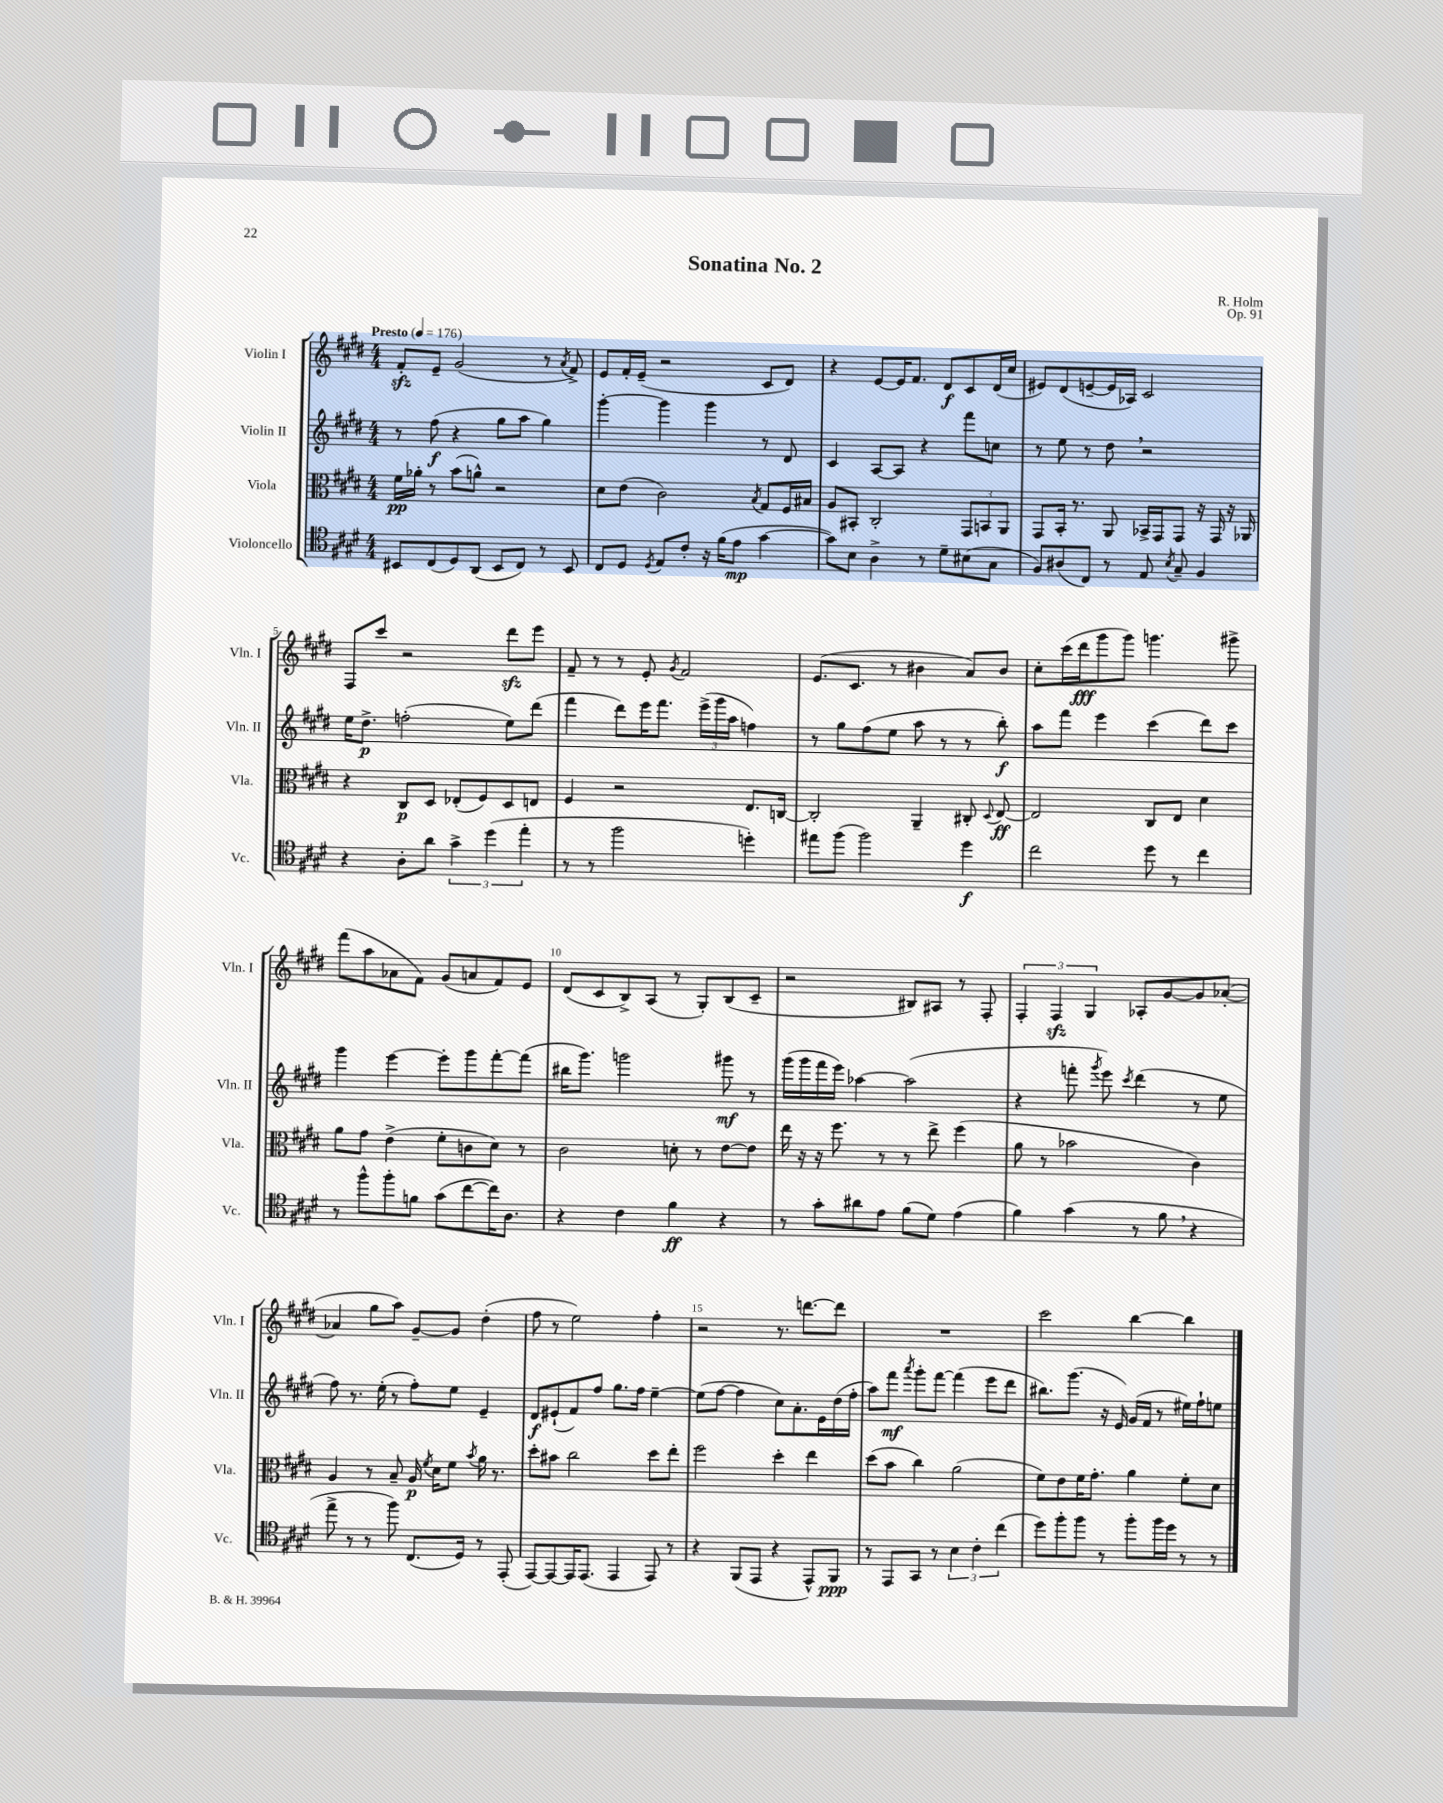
\header { title = "Sonatina No. 2" composer = "R. Holm" opus = "Op. 91" }
<<
\new StaffGroup <<
\new Staff = "s0" \with { instrumentName = "Violin I" shortInstrumentName = "Vln. I" } {
    \clef treble \key e \major \numericTimeSignature \time 4/4 \tempo "Presto" 4 = 176
    \autoBeamOff fis'8[-.\sfz e'8]-- gis'2( r8 \acciaccatura { a'8 } fis'8->) |
    e'8[ fis'16-. e'16]--( r2 cis'8[ dis'8]) |
    r4 e'8[~ e'16 fis'8.] dis'8[\f cis'8 dis'16( cis''16] |
    eis'8[) dis'8( e'8~-- e'16 aes16]) cis'2 |
    fis8[ cis'''8] r2 dis'''8[\sfz e'''8] |
    fis'8-- r8 r8 e'8-. \acciaccatura { gis'8 } fis'2 |
    e'8.[( cis'8.] r8 bis'4 a'8[) bis'8] |
    cis''8[-. cis'''16( dis'''16\fff gis'''8 gis'''8]) g'''4. gis'''8-> |
    fis'''8[( a''8 aes'8 fis'8]) gis'8[( a'8 fis'8) e'8] |
    dis'8[( cis'8 b8->) a8]( r8 gis8[-.) b8( cis'8]-- |
    r2 bis8[) ais8] r8 fis8-. |
    \tuplet 3/2 { fis4-. fis4\sfz gis4 } aes8[-. gis'8~ gis'8 aes'8]~-.( |
    aes'4 gis''8[ a''8]) gis'8[~-- gis'8] dis''4-.( |
    fis''8 r8 e''2) fis''4-. |
    r2 r8. d'''8.[~ d'''8] |
    R1 |
    cis'''2 b''4~ b''4 \bar "|." |
}
\new Staff = "s1" \with { instrumentName = "Violin II" shortInstrumentName = "Vln. II" } {
    \clef treble \key e \major \numericTimeSignature \time 4/4
    \autoBeamOff r8 fis''8\f( r4 gis''8[ a''8] gis''4) |
    gis'''4~-. gis'''4 gis'''4 r8 dis'8 |
    cis'4 a8[~ a8] r4 fis'''8[ c''8] |
    r8 e''8 r8 dis''8 \breathe r2 |
    e''16[ dis''8.]->\p f''2-.( e''8[) dis'''8]( |
    fis'''4 dis'''8[) e'''16 fis'''8.] \tuplet 3/2 { e'''16[->( gis'''16 a''16] } f''4) |
    r8 gis''8[ fis''8( e''8] a''8 r8 r8 b''8-.\f) |
    a''8[ fis'''8] e'''4 cis'''4( dis'''8[) cis'''8] |
    gis'''4 e'''4~ e'''8[-. gis'''8 fis'''8~-. fis'''8]( |
    bis''16[ gis'''8.]) g'''2 gis'''8\mf r8 |
    gis'''16[( gis'''16 fis'''16 e'''16]) aes''4~ aes''2( |
    r4 f'''8-. \acciaccatura { gis'''8 } e'''8) \acciaccatura { cis'''8 } dis'''4( r8 e''8 |
    fis''8) r8. e''16-.( r8 fis''8[-.) e''8] e'4-- |
    dis'8[\f eis'8-!( fis'8) fis''8] gis''8.[ fis''16] e''4~-- |
    e''8[( fis''8]~ fis''4 cis''8[) a'8.-. e'16 dis''16( fis''16]-. |
    a''8[) fis'''8]\mf \acciaccatura { a'''8 } gis'''8[-. fis'''8]~ fis'''4( e'''8[ dis'''8] |
    bis''8.[) gis'''8.]( r16 e'16) gis'16[( fis'16] r8 eis''16[) fis''16-! e''8] \bar "|." |
}
\new Staff = "s2" \with { instrumentName = "Viola" shortInstrumentName = "Vla." } {
    \clef alto \key e \major \numericTimeSignature \time 4/4
    \autoBeamOff fis'16[\pp aes'16]-. r8 b'8[( a'8]-^) r2 |
    dis'8[ e'8]( cis'2) \acciaccatura { b8 } gis8[ fis16 bis16] |
    a8[ bis,8]-. cis2-. \tuplet 3/2 { gis,8[ b,8 a,8] } |
    gis,8[ b,16]-. r8. a,8 bes,16[-> gis,16 gis,8] r16 gis,16 r16 aes,16 |
    r4 cis8[\p dis8] ees8[-.( fis8) dis8 e8] |
    fis4 r2 e8.[ c16]~ |
    c2-. a,4-- cis8-. \appoggiatura { dis8 } e8~\ff |
    e2 cis8[ e8] dis'4 |
    a'8[ gis'8] e'4->( fis'8[-. c'8 dis'8]) r8 |
    cis'2 d'8-. r8 e'8[~ e'8] |
    e''16 r16 r16 fis''8. r8 r8 e''8-> fis''4( |
    a'8 r8 bes'2 cis'4) |
    a4 r8 b8-- a16\p \acciaccatura { fis'8 } dis'16[ fis'8] \acciaccatura { b'8 } a'16 r8. |
    dis''8[-. bis'8] cis''2 dis''8[ e''8]-. |
    fis''2 dis''4-. e''4 |
    dis''8[( b'8] cis''4) a'2( |
    fis'8[) e'8 fis'16 gis'8.]-. a'4 fis'8[-. dis'8] \bar "|." |
}
\new Staff = "s3" \with { instrumentName = "Violoncello" shortInstrumentName = "Vc." } {
    \clef tenor \key e \major \numericTimeSignature \time 4/4
    \autoBeamOff bis,8[ cis8( dis8) a,8]( bis,8[ cis8]) r8 bis,8 |
    cis8[ dis8] \acciaccatura { dis8 } e8[ cis'8]-. r16 fis'16[( e'8]\mp gis'4~ |
    gis'8[) b8] a4-> r8 dis'8[-- bis8( gis8] |
    fis8[) ais8( cis8]) r8 e8 \acciaccatura { b8 } gis8-- fis4 |
    r4 a8[-. a'8] \tuplet 3/2 { gis'4-> dis''4( e''4-. } |
    r8 r8 fis''2 d''4-.) |
    eis''8[ fis''8]( fis''2) dis''4\f |
    cis''2 dis''8 r8 cis''4 |
    r8 fis''8[-^ fis''8-. f'8] gis'8[( cis''8~ cis''16) a8.] |
    r4 cis'4 fis'4\ff r4 |
    r8 gis'8[-. ais'8 e'8] fis'8[( dis'8]) e'4( |
    fis'4) gis'4( r8 fis'8 \breathe r4 |
    e''8-> r8 r8 fis''8) cis8.[( dis16]) r8 e,8-.( |
    e,8[~) e,8~ e,16 e,8.]( e,4 e,8) r8 |
    r4 fis,8[( e,8] r4 e,8[-^) fis,8]\ppp |
    r8 e,8[ gis,8] r8 \tuplet 3/2 { b4 cis'4-. cis''4( } |
    dis''8[) fis''8-. fis''8] r8 fis''8[-. fis''16 dis''16] r8 r8 \bar "|." |
}
>>
>>
\layout { \context { \Score \override BarNumber.break-visibility = ##(#f #t #t) barNumberVisibility = #(every-nth-bar-number-visible 5) } }
